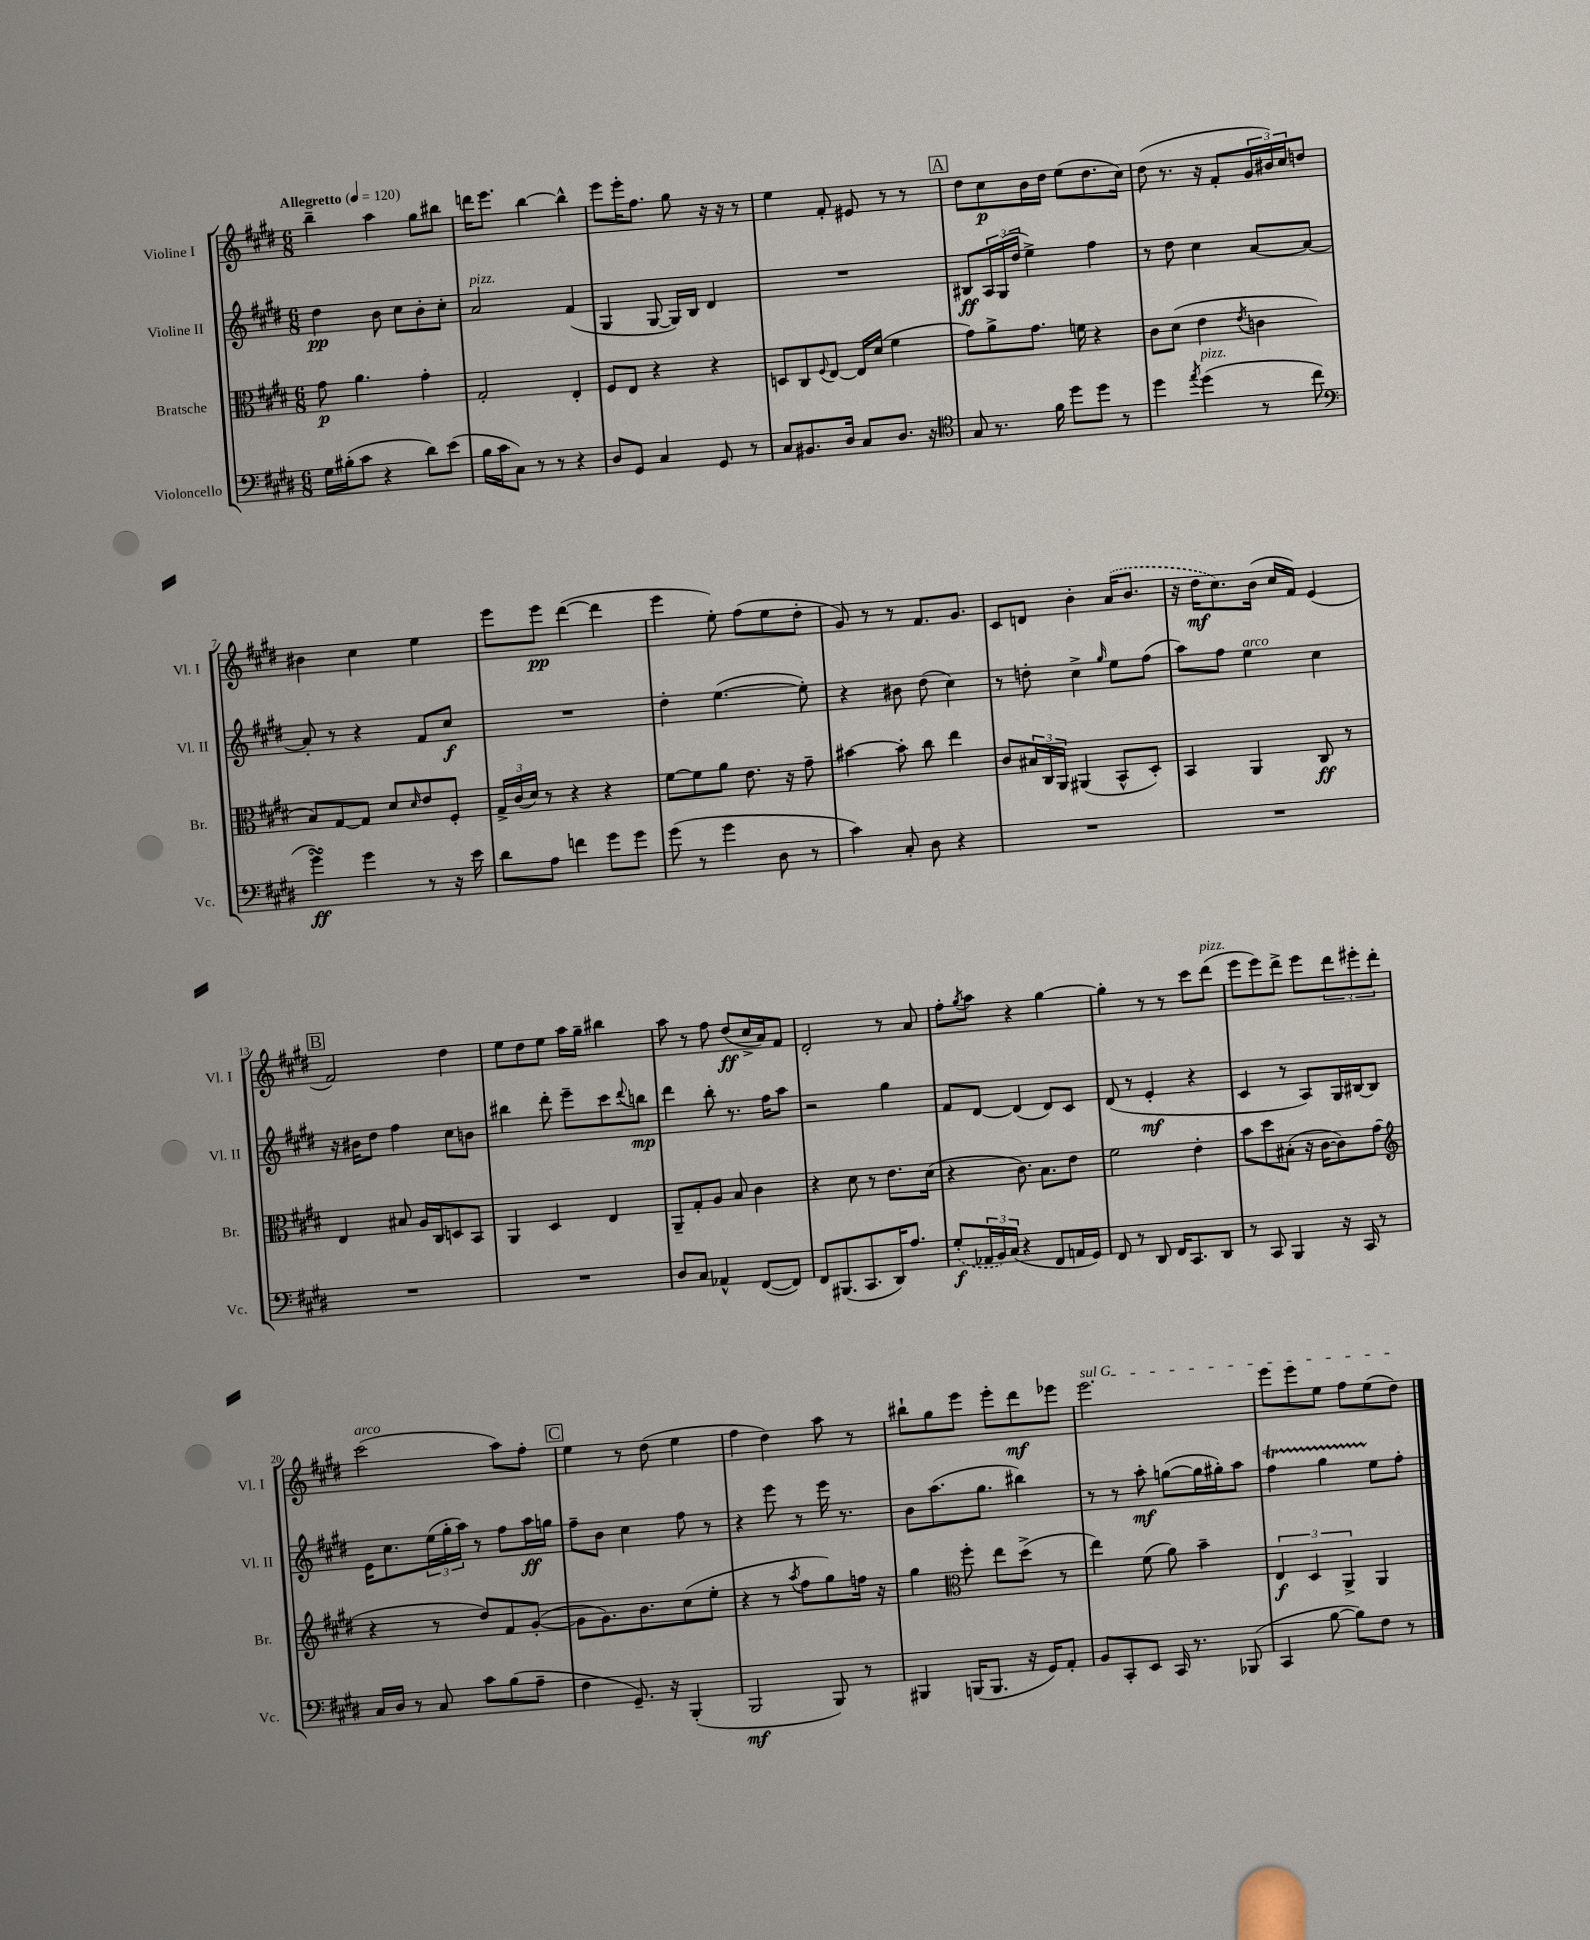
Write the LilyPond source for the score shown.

<<
\new StaffGroup <<
\new Staff = "s0" \with { instrumentName = "Violine I" shortInstrumentName = "Vl. I" } {
    \clef treble \key e \major \numericTimeSignature \time 6/8 \tempo "Allegretto" 4 = 120
    b''4-- a''4 gis''8 bis''8 |
    d'''16 e'''8. b''4~ b''4-^ |
    e'''8 e'''16-. fis''8. gis''8 r16 r16 r8 |
    e''4 fis'8-. eis'8 r8 r8 |
    \mark \markup { \box "A" } dis''8 cis''8\p b'16 dis''16 e''8( dis''8. cis''16) |
    dis''8( r8. r16 fis'8-. \tuplet 3/2 { gis'16 bis'16) cis''16 } d''8 |
    bis'4 cis''4 e''4 |
    e'''8 e'''8\pp dis'''4~( dis'''4 |
    e'''4 e''8-.) fis''8( e''8 dis''8-. |
    gis'8) r8 r8 fis'8. gis'8. |
    cis'8 d'8 b'4-. \once \slurDashed a'16( b'8. |
    r16 dis''16\mf cis''8.) b'16( cis''16 fis'16) e'4( |
    \mark \markup { \box "B" } fis'2) dis''4 |
    e''8 dis''8 e''8 a''16 gis''16-- bis''4 |
    a''8 r8 fis''8 dis''8\ff( cis''16-> a'16) fis'8 |
    dis'2-. r8 a'8 |
    fis''8-. \acciaccatura { gis''8 } a''8 r4 gis''4~ |
    gis''4-. r8 r8 cis'''8 dis'''8^\markup { \italic "pizz." }( |
    e'''8 e'''8) dis'''8-> e'''8 \tuplet 3/2 { dis'''8 eis'''8-. dis'''8-. } |
    cis'''2^\markup { \italic "arco" }( a''8) fis''8-. |
    \mark \markup { \box "C" } e''4 r8 dis''8( e''4 |
    fis''4 dis''4) a''8 r8 |
    bis''8-! gis''8 e'''8 e'''8-. dis'''8\mf ees'''8 |
    \once \override TextSpanner.bound-details.left.text = \markup { \italic "sul G" } e'''2.\startTextSpan |
    e'''8 e'''8 e''8 fis''8 e''8( dis''8\stopTextSpan) \bar "|." |
}
\new Staff = "s1" \with { instrumentName = "Violine II" shortInstrumentName = "Vl. II" } {
    \clef treble \key e \major \numericTimeSignature \time 6/8
    dis''4\pp b'8 cis''8 b'8-. cis''8-. |
    a'2^\markup { \italic "pizz." } fis'4( |
    gis4 gis8~ gis16) b16 dis'4 |
    R2. |
    \mark \markup { \box "A" } bis8\ff \tuplet 3/2 { a16 gis16( dis''16 } e''4->) fis''4 |
    r8 dis''8 cis''4 a'8~ a'8~ |
    a'8-. r8 r4 fis'8 cis''8\f |
    R2. |
    dis''4-. e''4.~( e''8-.) |
    r4 bis'8 dis''8( cis''4) |
    r8 d''8-. cis''4-> \grace { gis''16 } e''8 fis''8( |
    a''8) fis''8 e''4^\markup { \italic "arco" } cis''4 |
    \mark \markup { \box "B" } r16 bis'16 dis''8 fis''4 cis''8 b'8 |
    bis''4 dis'''8-. e'''8-- cis'''8 \appoggiatura { dis'''8 } b''8\mp |
    dis'''4 b''8-. r8. fis''16 a''8 |
    r2 gis''4 |
    fis'8 dis'8~ dis'4( dis'8) cis'8 |
    dis'8( r8 e'4-.\mf r4 |
    cis'4 r8 a8) gis16 bis16~ bis8 |
    e'16 cis''8. \tuplet 3/2 { e''16( gis''16-. a''16) } r8 fis''8 a''16\ff g''16 |
    \mark \markup { \box "C" } fis''8-- b'8 cis''4 fis''8 r8 |
    r4 e'''8 r8 e'''16 r8. |
    b'8 a''8.( gis''8. bis''4) |
    r8 r8 a''8-.\mf g''8~( g''16 gis''16-.) a''8 |
    fis''4\startTrillSpan gis''4 e''8\stopTrillSpan fis''8-. \bar "|." |
}
\new Staff = "s2" \with { instrumentName = "Bratsche" shortInstrumentName = "Br." } {
    \clef alto \key e \major \numericTimeSignature \time 6/8
    gis'8\p a'4. gis'4-. |
    gis2-. e4-. |
    fis8 e8 r4 r4 |
    d8 cis8 \appoggiatura { fis8 } e8~ e16 dis'16( fis'4 |
    \mark \markup { \box "A" } gis'8) a'8-> gis'8. f'16 r4 |
    cis'8 dis'8( e'4 \acciaccatura { e'8 } c'4 |
    b8) gis8~ gis8 dis'8 \grace { dis'16 } e'8 fis8-. |
    \tuplet 3/2 { gis16-> cis'16( dis'16) } r8 r4 r4 |
    fis'8~ fis'8 a'8 e'8. r16 gis'8-- |
    bis'4~ bis'8-. cis''8 e''4 |
    cis'8 \tuplet 3/2 { bis16 cis16 a,16 } ais,4( b,8-^ dis8-.) |
    b,4 a,4 cis8\ff r8 |
    \mark \markup { \box "B" } e4 bis8 a16 cis16 d8 b,8 |
    a,4 dis4 e4 |
    a,8-- gis8-. a8 b8 cis'4 |
    r4 dis'8 r8 e'8. dis'16( |
    r4 cis'8.) b8. e'8 |
    fis'2 e'4-. |
    b'8 dis''8 bis8-.( r16 cis'16~ cis'8) gis'8( |
    \clef treble r4 r8 dis''8) fis'8 gis'8~-.( |
    \mark \markup { \box "C" } gis'8 gis'8.) b'8. cis''8( e''8-. |
    r4 r8 \acciaccatura { a''8 } fis''8 gis''8) f''16 r16 |
    gis''4 \clef alto fis''8-. e''8 dis''8->( r8 |
    e''4) fis'8( a'8) b'4-- |
    \tuplet 3/2 { e4\f dis4 a,4-> } a,4 \bar "|." |
}
\new Staff = "s3" \with { instrumentName = "Violoncello" shortInstrumentName = "Vc." } {
    \clef bass \key e \major \numericTimeSignature \time 6/8
    gis16 bis16-.( cis'8 r4 dis'8) e'8( |
    b16 cis'16 cis8) r8 r8 r4 |
    dis8 gis,8 cis4 gis,8 r8 |
    cis8 bis,8. dis16 cis8 dis8. r16 |
    \mark \markup { \box "A" } \clef tenor gis8 r8. fis'16 dis''8 dis''8 r8 |
    dis''4 \acciaccatura { e''8 } dis''4^\markup { \italic "pizz." }( r8 cis''8 |
    \clef bass gis'4\turn\ff) gis'4 r8 r16 e'16 |
    dis'8 a8 f'4 gis'8 gis'8 |
    gis'8( r8 gis'4 dis8 r8 |
    cis'4) cis8-. dis8 r4 |
    R2. |
    R2. |
    \mark \markup { \box "B" } R2. |
    R2. |
    dis8 cis8 aes,4-^ fis,8~( fis,8) |
    fis,8 bis,,8.( cis,8. dis,16) a8. |
    \once \slurDashed gis8-.\f( \tuplet 3/2 { aes,16 b,16) cis16( } r4 fis,8 a,16 gis,16) |
    fis,8 r8 dis,8 fis,16 cis,8. dis,8 |
    r8 cis,8 b,,4 r16 cis,16 r8 |
    cis16 dis16 r8 cis8 cis'8 b8( a8-- |
    \mark \markup { \box "C" } fis4 gis,8.--) r16 b,,4-.( |
    b,,2\mf b,,8) r8 |
    bis,,4 b,,16( b,,8. r16 gis,16) a,8-. |
    b,8 cis,8-. e,8 cis,16 r8. bes,,8( |
    cis,4 b8~ b8) fis8 r8 \bar "|." |
}
>>
>>
